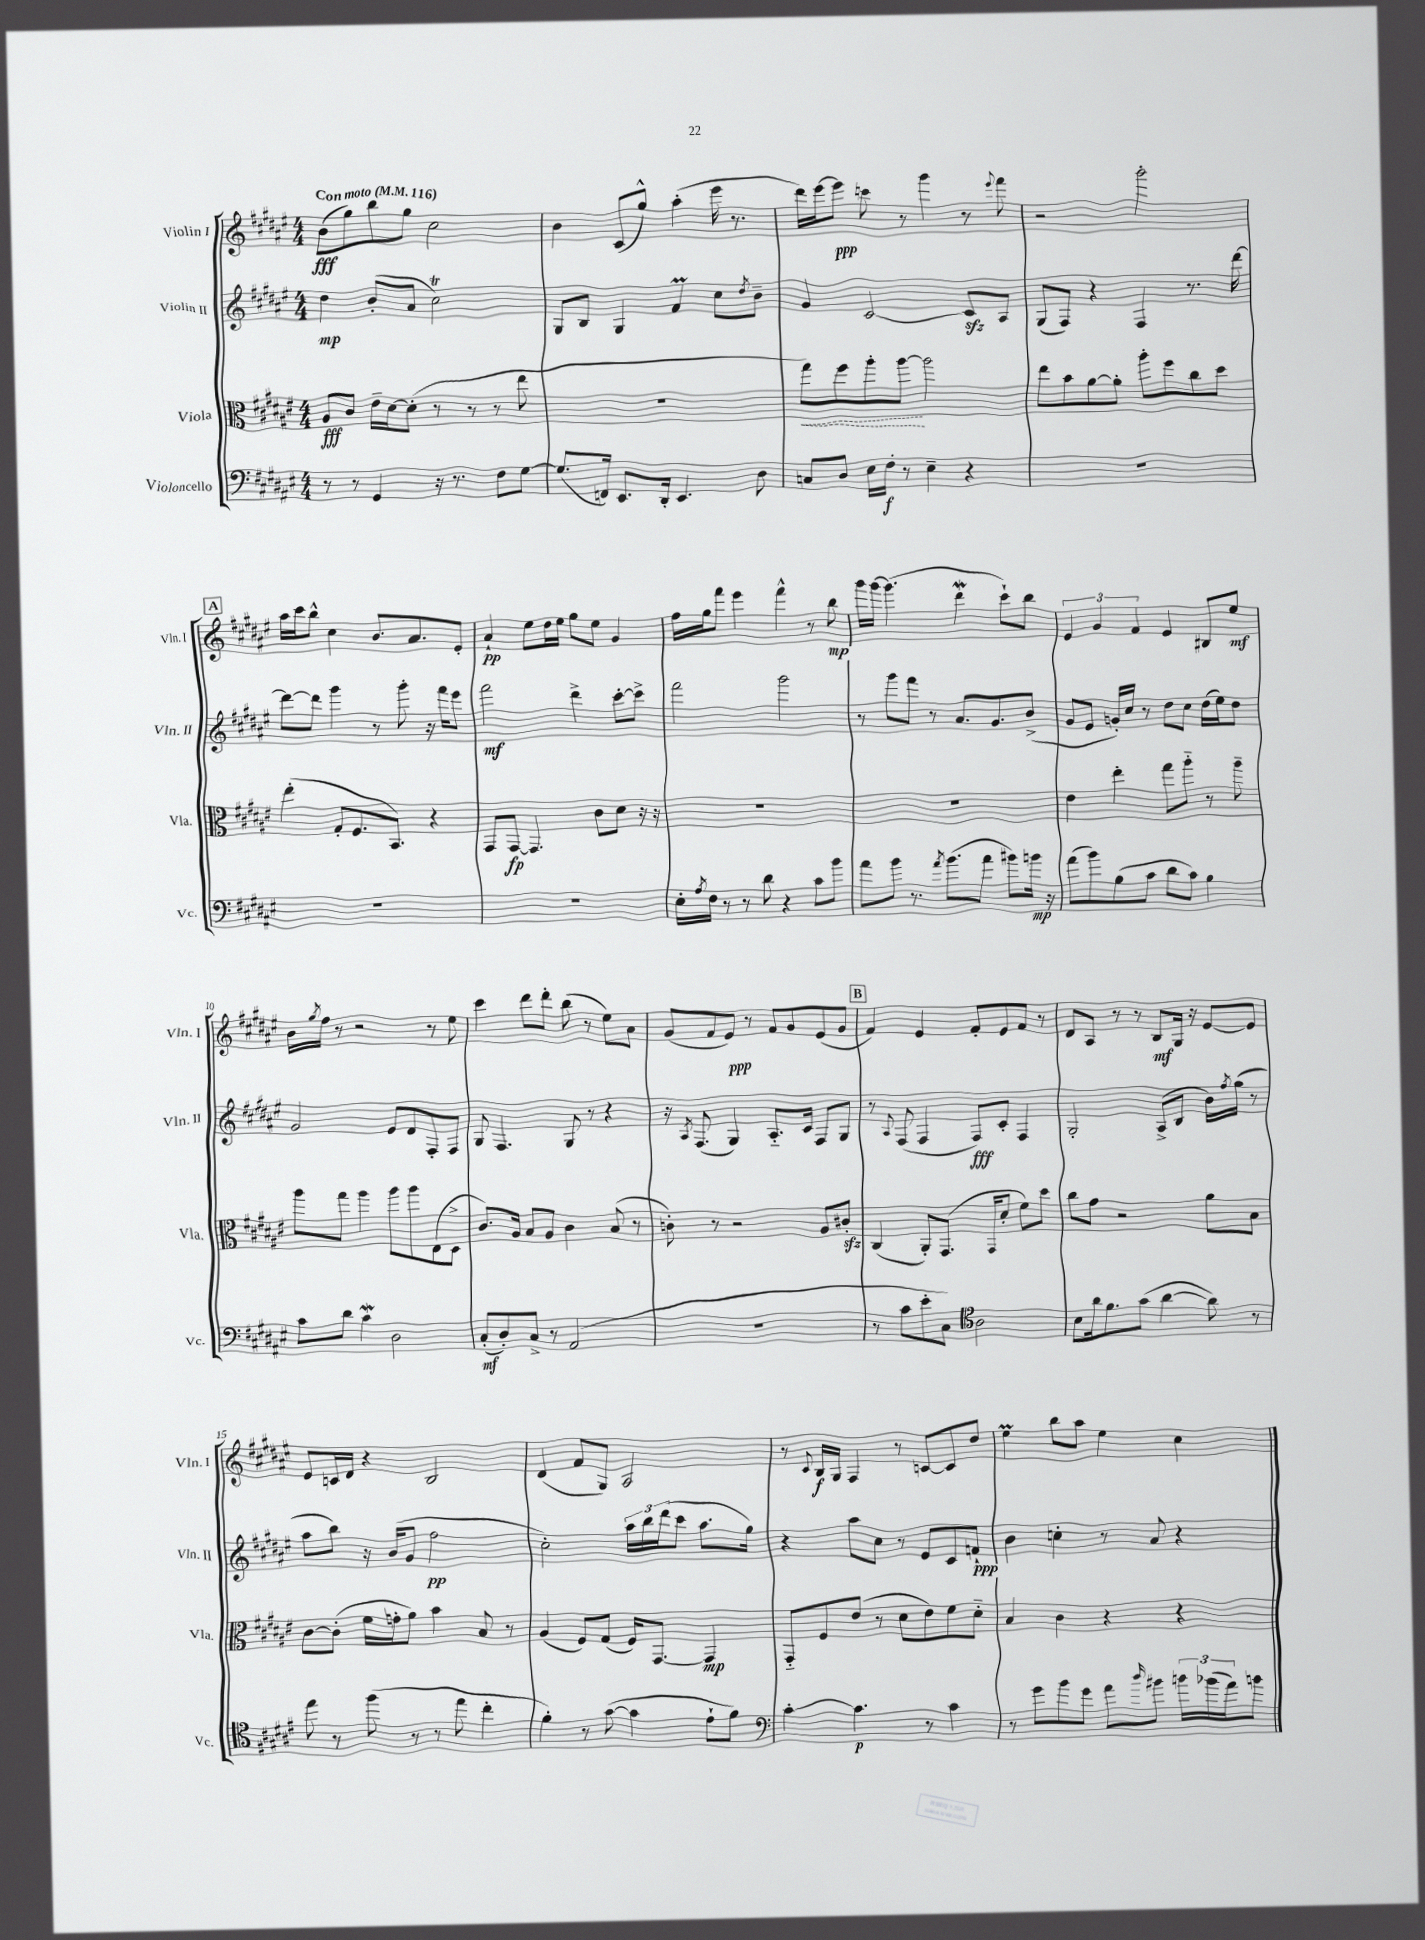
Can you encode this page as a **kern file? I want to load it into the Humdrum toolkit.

**kern	**kern	**kern	**kern
*staff4	*staff3	*staff2	*staff1
*clefF4	*clefC3	*clefG2	*clefG2
*k[f#c#g#d#a#e#]	*k[f#c#g#d#a#e#]	*k[f#c#g#d#a#e#]	*k[f#c#g#d#a#e#]
*M4/4	*M4/4	*M4/4	*M4/4
*MM116	*MM116	*MM116	*MM116
8r	8A#	4dd#	(8b
8r	8c#	.	8gg#)
4GG#	16e#~	(8b'	8bb
.	[16d#	.	.
.	(8d#']	8a#	8gg#
16r	8r	2cc#)	2cc#
8.r	.	.	.
.	8r	.	.
8F#	8r	.	.
[8G#	8ee#	.	.
=	=	=	=
(8.G#]	1r	8G#	4b
.	.	8B	.
16FF)	.	.	.
8.EE#	.	4G#	(8c#
.	.	.	8gg#^^)
16DD#'	.	.	.
4.EE#	.	4f#	(4aa#'
.	.	8cc#	16eee#
.	.	.	8.r
.	.	8qdd#	.
8D#	.	8b~	.
=	=	=	=
8C	8gg#)	4g#	16ddd#)
.	.	.	[16eee#
8D#	8ff#	.	8eee#]
16E#	8aa#'	[2c#	8ccc
16F#'	.	.	.
8r	[8aa#	.	8r
4E#~	2aa#]	.	4ggg#
4r	.	8c#]	8r
.	.	.	8qqeee#
.	.	8A#	8fff#
=	=	=	=
1r	8ee#	(8G#	2r
.	8b	8F#)	.
.	[8a#	4r	.
.	8a#']	.	.
.	8aa#'	4F#	2ggg#'
.	8ff#	.	.
.	8cc#	8.r	.
.	8dd#	.	.
.	.	[16ddd#	.
=	=	=	=
1r	(4ee#'	8ddd#_	16aa#
.	.	.	16ccc#
.	.	8ddd#]	8bb^^
.	8G#'	4ggg#	4cc#
.	8.F#	.	.
.	.	8r	8.b
.	8.BB)	.	.
.	.	8ggg#'	.
.	.	.	8.a#
.	4r	16r	.
.	.	16fff#	.
.	.	8eee#	8e#'
=	=	=	=
1r	8GG#	2fff#	4a#`
.	[8GG#	.	.
.	4.GG#]	.	8ee#
.	.	.	16dd#
.	.	.	16ee#
.	.	4ddd#^	8gg#
.	8c#	.	8ee#
.	8d#	[8ccc#'	4g#
.	16r	8ccc#^]	.
.	16r	.	.
=	=	=	=
16E#'	1r	2fff#	16ff#
8qA#	.	.	.
16F#	.	.	16gg#
8r	.	.	8fff#
8r	.	.	4eee#
8d#	.	.	.
4r	.	2ggg#	4fff#^^
8c#	.	.	8r
8b	.	.	8bb
=	=	=	=
8a#	1r	8r	16ggg#
.	.	.	[16ggg#
8b	.	8ggg#	(4.ggg#]
8.r	.	8fff#	.
.	.	8r	.
8qa#	.	.	.
(8.b	.	.	.
.	.	8.a#	4ddd#
8a#	.	.	.
.	.	8.g#	.
8b#)	.	.	8ccc#`)
16b	.	(8b^	8bb
16r	.	.	.
=	=	=	=
(8a#	4e#	8g#	6e#
8b)	.	8e#	.
.	.	.	6g#
(8B	4ee#'	16g')	.
.	.	16cc#	.
.	.	.	6f#
8c#	.	8r	.
8d#	8gg#	8dd#	4e#
8c#)	8aa#'~	8cc#	.
4B	8r	(16dd#	8B#
.	.	16ee#)	.
.	8aa#~	8dd#	8ee#
=	=	=	=
8c#	8aa#	2g#	16b
.	.	.	8qgg#
.	.	.	16ff#
8d#	8gg#	.	8r
4c#	4aa#	.	2r
2D#	8aa#	8e#	.
.	8aa#	8d#	.
.	(8E#	8F#'	8r
.	8D#^	8F#	8ee#
=	=	=	=
(8C#'	8.c#)	8G#	4ccc#
8D#')	.	4.F#	.
.	16A#	.	.
8C#^	8B	.	8ddd#
8r	8A#	.	8ddd#'
(2AA#	4c#	8G#	(8bb
.	.	8r	8r
.	(8B	4r	8ee#)
.	8r	.	8a#
=	=	=	=
1r	8c')	16r	(8g#
.	.	8qA#	.
.	.	(8.F#	.
.	8r	.	8f#
.	2r	4G#)	8e#)
.	.	.	8r
.	.	8.A#'~	8f#
.	.	.	8g#
.	.	16c#	.
.	8A#	8F#	(8e#
.	8c#'	8G#	8g#
=	=	=	=
8r	(4C#	8r	4f#)
.	.	8qqA#	.
8c#	.	(8F#	.
8e#'	8AA#')	4F#	4e#
8C#)	(8.GG#	.	.
*clefC4	*	*	*
2A#	.	8F#)	8f#'
.	16GG#	.	.
.	8d#'	8c#'	8e#
.	8f#)	4F#	8f#
.	8dd#	.	8r
=	=	=	=
8B	8cc#	2G#'	8d#
16a#	8g#	.	8A#
8.f#	.	.	.
.	2r	.	8r
(8g#	.	.	8r
[4a#	.	(8A#^	8B
.	.	8B	16G#
.	.	.	16r
8a#])	8a#	16b)	[8e#
.	.	8qff#	.
.	.	(16gg#	.
8r	8B	8r	8e#]
=	=	=	=
8ee#	[8c#	8aa#	8e#
8r	(8c#']	8bb)	16c
.	.	.	16d#
(8ff#	16f#	16r	4r
.	16g'	(16b	.
8r	8a#)	8g#	.
8r	4b	2ff#	2B
8ee#	.	.	.
4cc#'	8B	.	.
.	8r	.	.
=	=	=	=
4f#')	(4A#	2cc#')	(4d#
8r	8F#)	.	8f#
([8g#	(8G#	.	8G#)
4g#]	16F#)	24aa#	2A#
.	.	24bb	.
.	[8.GG#	.	.
.	.	(24ddd#	.
.	.	8ccc#	.
8e#`	4GG#]	8.aa#	.
8f#)	.	.	.
.	.	16gg#)	.
=	=	=	=
*clefF4	*	*	*
[4c#'	8GG#'~	4r	8r
.	.	.	8qqc#
.	8F#	.	16B
.	.	.	16G#
4.c#]	(8e#	8aa#	4F#
.	8r	8cc#	.
.	8d#	8r	8r
8r	8e#)	8e#	[8c
4c#	8f#	8c#	8c]
.	8d#'~	8f`	8dd#
=	=	=	=
8r	4B	4b	4ee#
8g#	.	.	.
8b	4c#	4cc'	8bb
8g#	.	.	8aa#
8a#	4r	8r	4ee#
16qqdd#	.	.	.
8b#	.	8a#	.
24b	4r	4r	4cc#
(24b-	.	.	.
24a#)	.	.	.
8b	.	.	.
==	==	==	==
*-	*-	*-	*-
